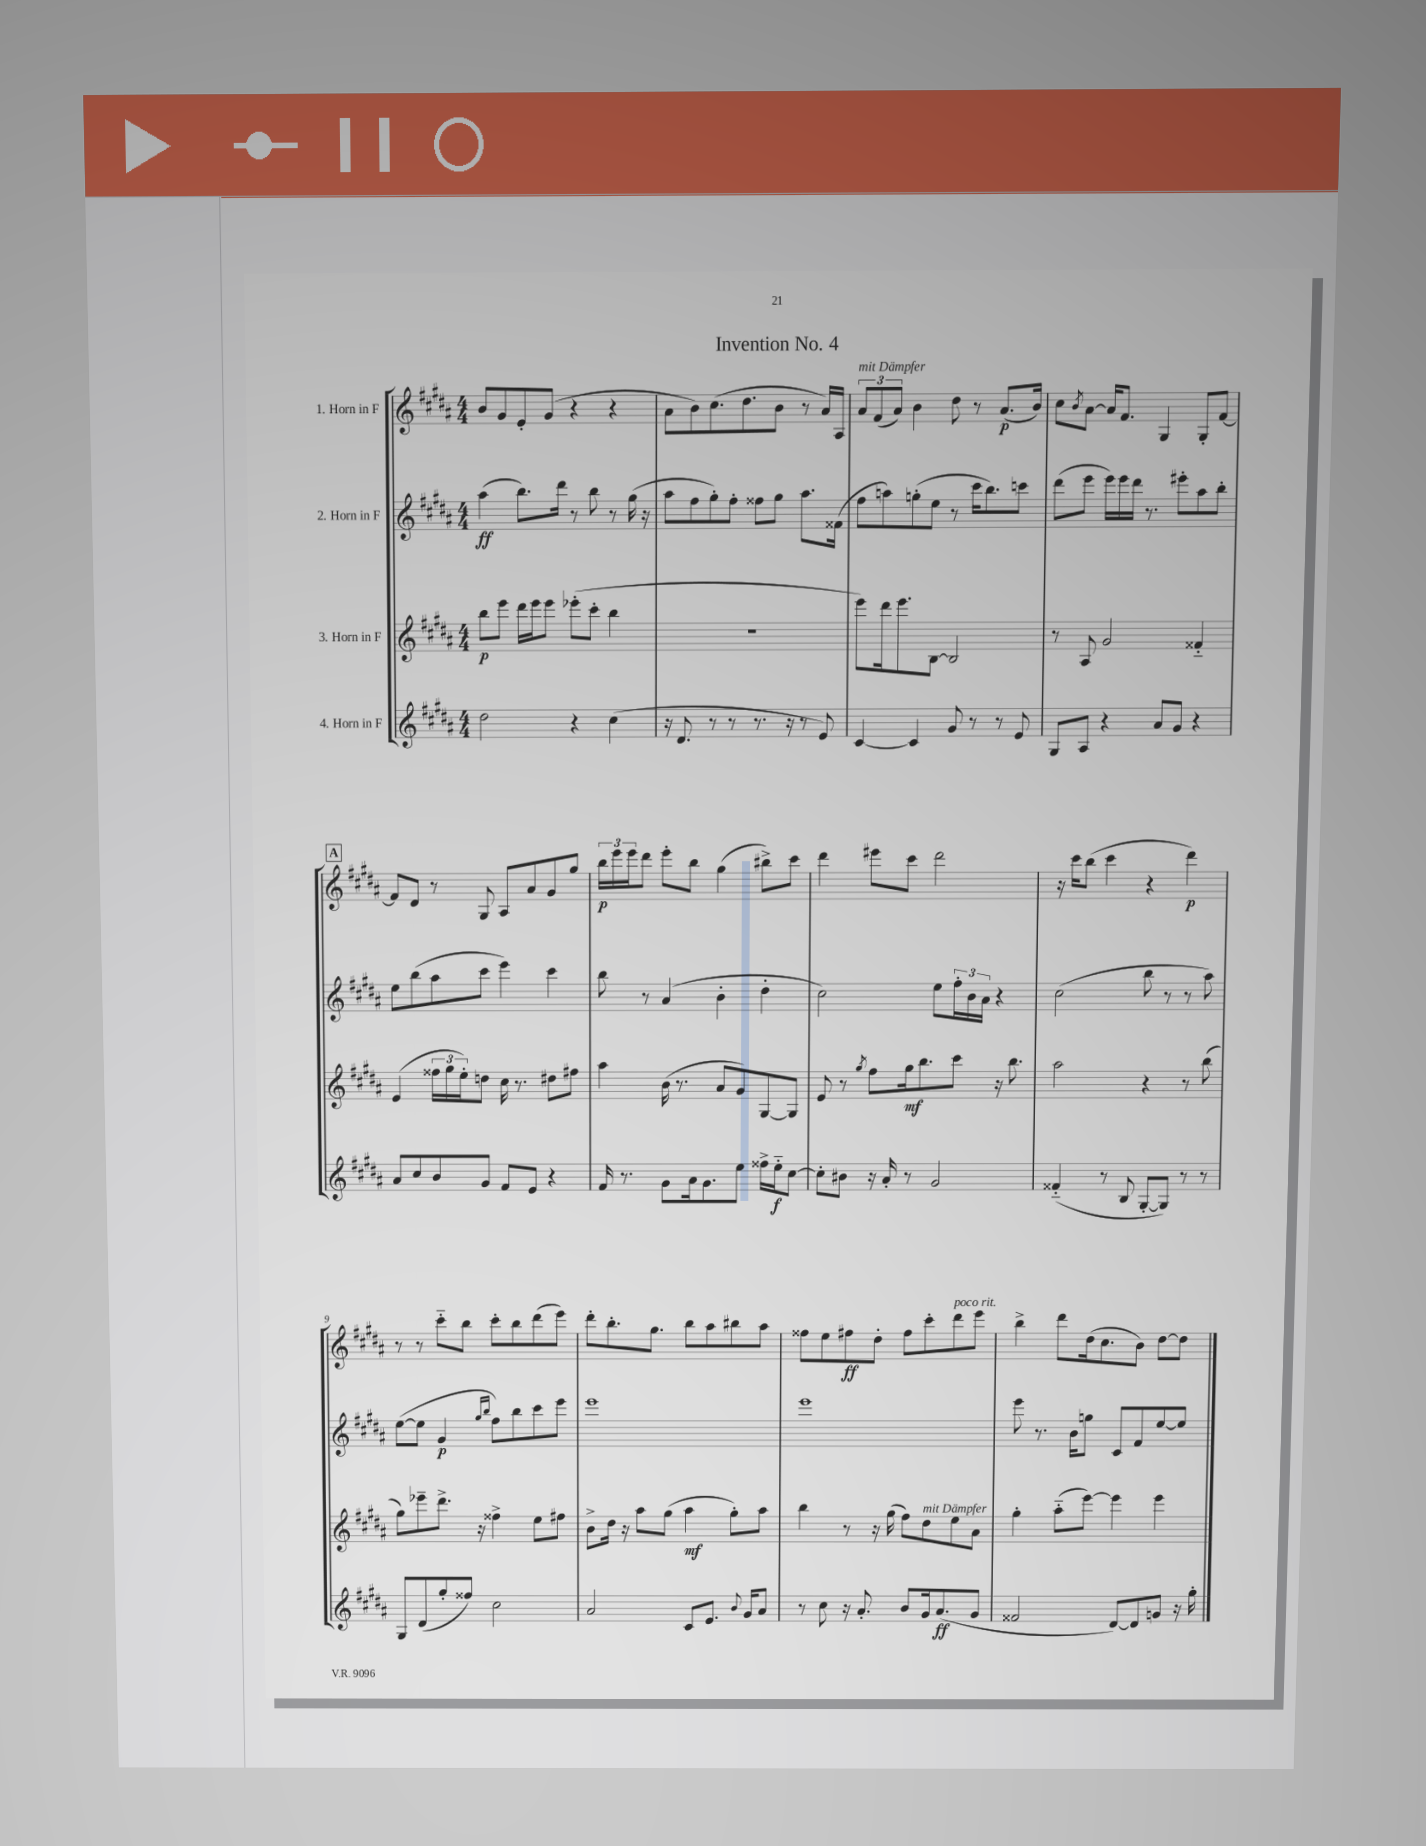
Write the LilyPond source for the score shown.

\header { title = "Invention No. 4" }
<<
\new StaffGroup <<
\new Staff = "s0" \with { instrumentName = "1. Horn in F" } {
    \clef treble \key b \major \numericTimeSignature \time 4/4
    b'8 gis'8 e'8-. gis'8( r4 r4 |
    ais'8 b'8) cis''8.( dis''8. b'8 r8 ais'16) ais16 |
    \tuplet 3/2 { ais'8^\markup { \italic "mit Dämpfer" } fis'8( ais'8) } b'4 dis''8 r8 ais'8.\p( b'16) |
    cis''8 \acciaccatura { b'8 } ais'8~ ais'16 fis'8. gis4 gis8-. fis'8~ |
    \mark \markup { \box "A" } fis'8 dis'8 r8 gis8 ais8 ais'8 gis'8 gis''8 |
    \tuplet 3/2 { b''16\p e'''16 e'''16 } dis'''8 e'''8-. b''8 gis''4( bis''8->) cis'''8 |
    dis'''4 eis'''8 cis'''8 dis'''2 |
    r16 cis'''16 b''8( cis'''4 r4 dis'''4\p) |
    r8 r8 cis'''8-_ b''8 cis'''8-. b''8 dis'''8( e'''8) |
    dis'''8-. b''8.-. gis''8. b''8 ais''8 bis''8 ais''8 |
    fisis''8 e''8 fis''8\ff dis''8-. fis''8 cis'''8-. dis'''8^\markup { \italic "poco rit." } e'''8 |
    b''4-> dis'''8 dis''16( cis''8. b'8) dis''8~ dis''8 \bar "|." |
}
\new Staff = "s1" \with { instrumentName = "2. Horn in F" } {
    \clef treble \key b \major \numericTimeSignature \time 4/4
    ais''4\ff( b''8.) dis'''16 r8 b''8 r8 gis''16( r16 |
    ais''8 fis''8 gis''8-.) fis''8-. fisis''8 gis''8 ais''8. fisis'16( |
    fis''8 a''8) g''8-.( e''8 r8 cis'''16 b''8.) c'''8 |
    dis'''8( e'''8 e'''16) e'''16 dis'''16 r8. eis'''8-. ais''8 b''8-. |
    \mark \markup { \box "A" } e''8 b''8( ais''8 cis'''8 e'''4) cis'''4 |
    b''8 r8 ais'4( b'4-. dis''4-. |
    cis''2) e''8 \tuplet 3/2 { fis''16-. b'16 ais'16 } r4 |
    cis''2( b''8 r8 r8 ais''8) |
    e''8~( e''8 gis'4\p \grace { gis''16 b''16 } fis''8) b''8 cis'''8 e'''8 |
    e'''1 |
    e'''1 |
    e'''8 r8. b'16 g''8 cis'8 fis'8 e''8~ e''8 \bar "|." |
}
\new Staff = "s2" \with { instrumentName = "3. Horn in F" } {
    \clef treble \key b \major \numericTimeSignature \time 4/4
    b''8\p e'''8 dis'''16 e'''16 e'''8 ees'''8-.( cis'''8-. b''4 |
    R1 |
    e'''8) dis'''16 e'''8. b8~ b2 |
    r8 ais8 gis'2 fisis'4-_ |
    \mark \markup { \box "A" } e'4( \tuplet 3/2 { fisis''16 gis''16 e''16-.) } d''8 cis''16 r8. dis''8 fis''8 |
    ais''4 b'16( r8. ais'8 gis'8) gis8~ gis8 |
    e'8 r8 \acciaccatura { gis''8 } fis''8 gis''16\mf b''8. cis'''8 r16 b''8. |
    ais''2 r4 r8 b''8( |
    gis''8) ees'''8-- dis'''8.-> r16 fisis''4-> e''8 fis''8 |
    b'8-> dis''16 r16 ais''8 gis''8( ais''4\mf gis''8-.) ais''8 |
    b''4 r8 r16 gis''16( fis''8) dis''8^\markup { \italic "mit Dämpfer" } e''8 ais'8 |
    gis''4-. ais''8-_( e'''8~) e'''4 e'''4 \bar "|." |
}
\new Staff = "s3" \with { instrumentName = "4. Horn in F" } {
    \clef treble \key b \major \numericTimeSignature \time 4/4
    dis''2 r4 cis''4( |
    r16 dis'8. r8 r8 r8. r16 r8 e'8) |
    cis'4~ cis'4 gis'8 r8 r8 e'8 |
    gis8 ais8 r4 ais'8 gis'8 r4 |
    \mark \markup { \box "A" } ais'8 cis''8 b'8 gis'8 fis'8 e'8 r4 |
    fis'16 r8. gis'8 ais'16 gis'8. e''8 fisis''16-> e''16-_\f cis''8~ |
    cis''8-. bis'8 r16 ais'16-. r8 gis'2 |
    fisis'4-_( r8 b8 gis8~-. gis8) r8 r8 |
    gis8 dis'8( gis''8-. fisis''8) cis''2 |
    ais'2 cis'8 e'8. \appoggiatura { b'8 } gis'16 ais'8 |
    r8 cis''8 r16 ais'8.-. b'8 gis'16 ais'8.\ff( gis'8 |
    fisis'2 dis'8~) dis'8 g'8 r16 gis''16-. \bar "|." |
}
>>
>>
